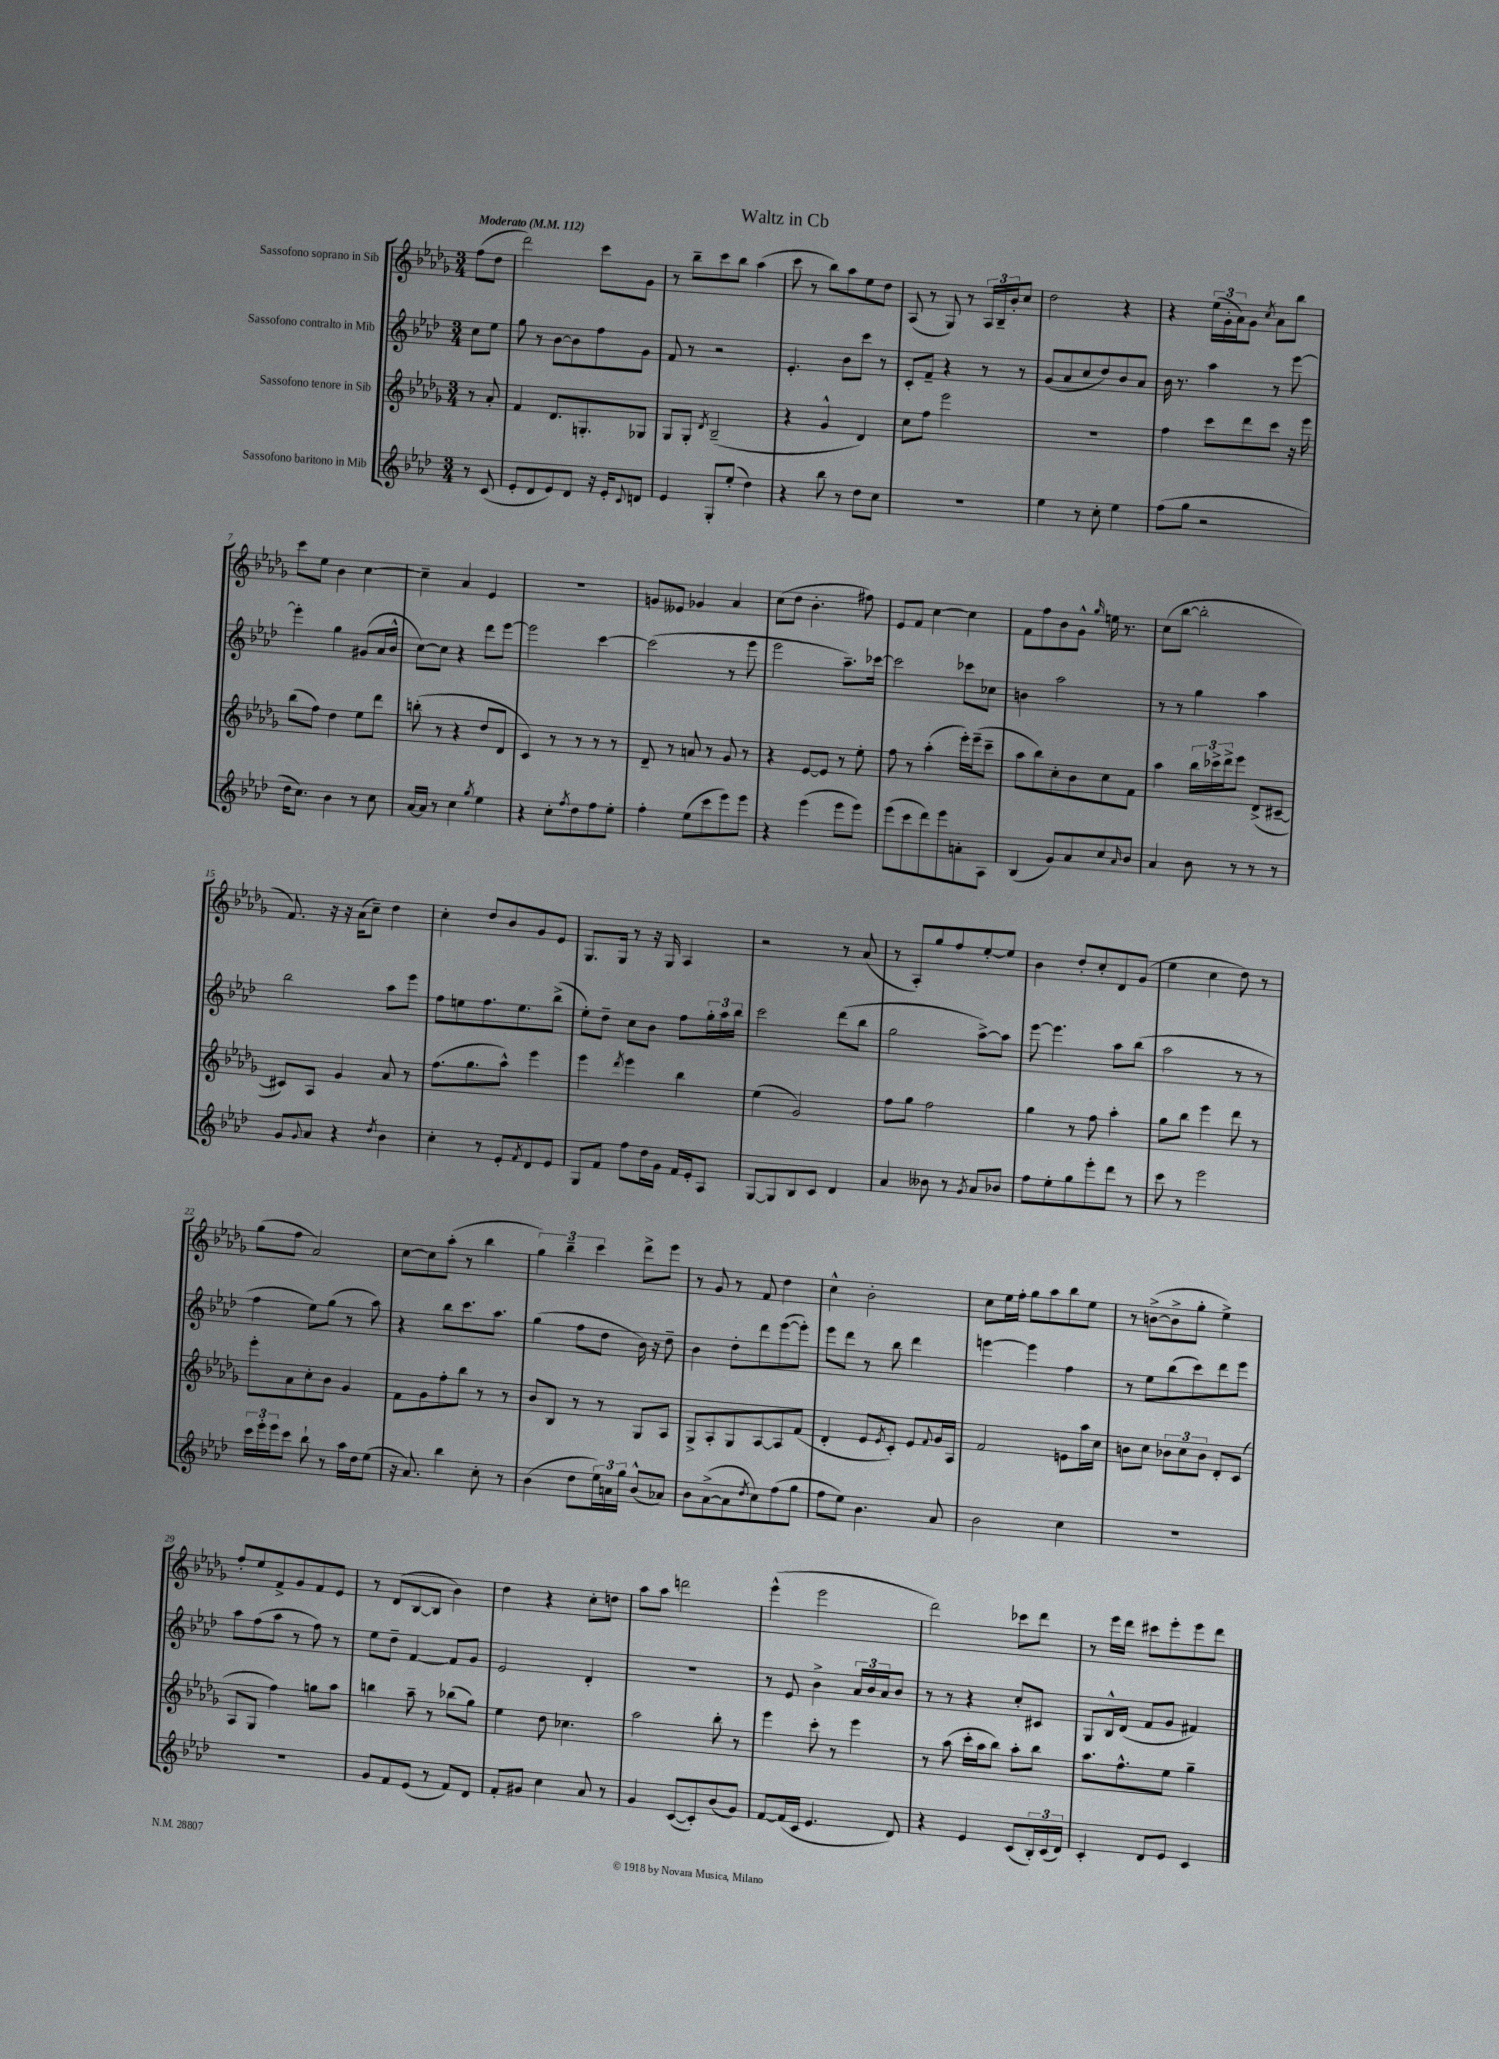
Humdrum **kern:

**kern	**kern	**kern	**kern
*part4	*part3	*part2	*part1
*staff4	*staff3	*staff2	*staff1
*I"Sassofono baritono in Mib	*I"Sassofono tenore in Sib	*I"Sassofono contralto in Mib	*I"Sassofono soprano in Sib
*clefG2	*clefG2	*clefG2	*clefG2
*k[b-e-a-d-]	*k[b-e-a-d-g-]	*k[b-e-a-d-]	*k[b-e-a-d-g-]
*M3/4	*M3/4	*M3/4	*M3/4
*MM112	*MM112	*MM112	*MM112
=	=	=	=
!	!	!	!LO:TX:a:B:t=Moderato
8r	8r	8cc\L	(8ff\L
(8c/	8a-'/	8ee-\J	8dd-\J
=1	=1	=1	=1
8e-'/L	4f/	8gg\	2ddd-\)
8d-/	.	8r	.
8e-/)	8.d-/L	[8b-\L	.
8d-/J	.	8b-\]	.
.	8.Gn'/	.	.
16r	.	8ff\	8ccc\L
16e-'/KL	.	.	.
8qqc/	.	.	.
8dn/J	8G-X/J	8g\J	8g-\J
=2	=2	=2	=2
4e-/	8G-/L	8f/	8r
.	8G-'/J	8r	8bb-~\L
.	8qd-/	.	.
8G'/L	(2B-~/	2r	8ccc\
(8ee-'/J	.	.	8bb-\J
4dd-\)	.	.	(4aa-\
=3	=3	=3	=3
4r	4r	4.e-'/	8ccc\
.	.	.	8r
8bb-\	4g-^^/	.	8bb-\L)
8r	.	8b-\L	8aa-\
8dd-\L	4d-/)	8ccc\J	8ee-\
8cc\J	.	8r	8dd-\J
=4	=4	=4	=4
2.r	8cc\L	8c'/L	(8A-/
.	8ff\J	8f~/J	8r
.	2eee-\	4r	8G-/)
.	.	.	8r
.	.	8r	24A-/LL
.	.	.	24B-~/
.	.	.	24b-'/J
.	.	8r	8cc/J
=5	=5	=5	=5
4ee-\	2.r	(8g/L	2dd-\
.	.	8a-/	.
8r	.	8cc/	.
8cc'\	.	8dd-/)	.
4ee-\	.	8b-/	4r
.	.	8a-/J	.
=6	=6	=6	=6
(8ff\L	4ff\	16b-\	4r
.	.	8.r	.
8gg\J	.	.	.
2r	8ccc\L	4aa-\	(24ee-\LL
.	.	.	24g-'\
.	.	.	24a-\J)
.	8ddd-\	.	8g-\J
.	.	.	8qcc/
.	8ccc\J	8r	8a-\L
.	16r	[8eee-\	8bb-\J
.	16eee-\	.	.
!!LO:LB:g=z
=7	=7	=7	=7
16dd-\KL	(8bb-\L	4eee-'\]	8ccc\L
8.cc\J)	.	.	.
.	8ff\J)	.	8ee-\J
4b-\	4dd-\	4gg\	4b-\
8r	8ee-\L	(8g#X/L	[4cc\
8cc\	8ddd-\J	16a-/L	.
.	.	16b-^^/JJ	.
=8	=8	=8	=8
[16a-/LL	(8bbn'\	[8cc\L)	4cc~\]
16a-/JJ]	.	.	.
8r	8r	8cc\J]	.
4cc\	4r	4r	4a-/
8qgg/	.	.	.
4ee-\	8dd-/L	8ddd-\L	4e-/
.	8d-/J	[8eee-\J	.
=9	=9	=9	=9
4r	4c/)	2eee-\]	2.r
8cc'\L	8r	.	.
8qff/	.	.	.
8dd-\	8r	.	.
8ff\	8r	[4ccc\	.
8ee-'\J	8r	.	.
=10	=10	=10	=10
4ff'\	8d-~/	(2ccc\]	8gn/L
.	8r	.	8e--X/J
(8ee-\L	8an/	.	4g-X/
8ccc\	8r	.	.
8eee-\)	8g-/	8r	4a-/
8eee-\J	8r	8eee-\	.
=11	=11	=11	=11
4r	4r	2eee-\	(8cc\L
.	.	.	8dd-\J
(4eee-\	[8e-/L	.	4.b-'\
.	8e-/J]	.	.
8eee-\L	8r	8.aa-~\L)	.
8eee-\J)	8ee-'\	.	8ff#X\)
.	.	[16ccc-X\Jk	.
=12	=12	=12	=12
(8eee-\L	8ff\	2ccc-\]	8e-/L
8ccc\	8r	.	8f/J
8ddd-\)	(4aa-'\	.	[4cc\
8eee-\	.	.	.
8an'\	16eee-'\LL)	8ccc-X\L	4cc\]
.	(16eee-~\J	.	.
8A-\J	8ccc~\J	8cc-X\J	.
=13	=13	=13	=13
(4B-/	8aa-\L	4bn\	8f\L
.	8bb-\)	.	8ff\
8g/L)	8cc'\	2aa-\	8b-\
8a-/	8b-\	.	8g-^^\J
.	.	.	16qqgg-/
8cc/	8cc\	.	16een\
.	.	.	8.r
16qqa-/	.	.	.
8b-/J	8f\J	.	.
=14	=14	=14	=14
4a-/	4aa-\	8r	(8cc\L
.	.	8r	[8bb-\J
8b-\	24bb-\LL	4gg\	2bb-'\]
.	24ccc-X^\	.	.
.	24ddd-^\J	.	.
8r	8eee-\J	.	.
8r	(8d-^/L	4aa-\	.
8r	[8c#X~/J	.	.
!!LO:LB:g=z
=15	=15	=15	=15
8g/L	8c#X/L])	2bb-\	8.f/)
8qqg/	.	.	.
8a-/J	8A-/J	.	.
.	.	.	16r
4r	4g-/	.	16r
.	.	.	(16a-\KL
.	.	.	8cc~\J)
8qdd-/	.	.	.
4b-\	8a-/	8aa-\L	4dd-\
.	8r	8eee-\J	.
=16	=16	=16	=16
4cc'\	(8.ff\L	8ff\L	4cc'\
.	.	8een\	.
.	8.gg-\	.	.
8r	.	8.ff\	8dd-/L
8e-'/L	8aa-^^\J)	.	8b-/
.	.	8.ee\	.
8qf/	.	.	.
8d-/	4eee-\	.	8g-/
8e-/J	.	(8bb-^\J	8e-/J
=17	=17	=17	=17
8G/L	4eee-\	8ee-'\L)	8.G-/L
8f/J	.	8dd-~\J	.
.	.	.	16G-/Jk
.	8qddd-/	.	.
8ff\L	4eee-\	8cc\L	8r
16dd-\L	.	8b-\J	16r
16g\JJ	.	.	16G-/
16f/LL	4bb-\	8ff\L	4A-/
16e-'/J	.	.	.
8A-/J	.	24gg'\L	.
.	.	24aa-\	.
.	.	24bb-\JJ	.
=18	=18	=18	=18
[8G/L	(4ee-\	2ccc\	2r
8G/]	.	.	.
8B-/	2g-/)	.	.
8c/J	.	.	.
4d-/	.	(8ddd-\L	8r
.	.	8bb-\J	(8a-/
=19	=19	=19	=19
4a-/	8ff\L	2gg\	8r
.	8gg-\J	.	8A-'/L)
8b--X\	2ff\	.	8gg-/
8r	.	.	8ff/
8qg/	.	.	.
8a-/L	.	[8aa-^\L)	[8ee-'/
8b-X/J	.	8aa-\J]	8ee-/J]
=20	=20	=20	=20
8ff\L	4gg-\	[8eee-\	4b-\
8ee-'\	.	4.eee-\]	.
8gg\	8r	.	8dd-'/L
8eee-'\	8ff\	.	8cc'/
8ddd-\J	4aa-'\	8aa-\L	8d-/
8r	.	(8bb-\J	(8g-/J
=21	=21	=21	=21
8ccc\	8gg-\L	2aa-\	4ee-\
8r	8bb-\J	.	.
2eee-\	4eee-\	.	4cc\
.	8ddd-\	8r	8dd-\)
.	8r	8r	8r
!!LO:LB:g=z
=22	=22	=22	=22
24ccc\LL	8eee-'\L	4ff\	(8gg-\L
24eee-'\	.	.	.
24eee-\J	.	.	.
8ccc\J	8a-\	.	8ff\J
8bb-`\	8cc'\	8ee-\L)	2a-/)
8r	8b-\J	(8gg\J	.
16aa-\LL	4g-/	8r	.
16dd-\J	.	.	.
(8ee-\J	.	8aa-\)	.
=23	=23	=23	=23
16r	8f\L	4r	[8cc\L
8.a-/)	.	.	.
.	8g-\	.	8cc\]
4bb-\	8ff'\	8bb-\L	(8aa-'\J
.	8bb-\J	8.ccc\	8r
8cc'\	8r	.	4bb-\
.	.	8.aa-\J	.
8r	8r	.	.
=24	=24	=24	=24
(4b-\	8b-/L	(4gg\	6gg-\)
.	8B-/J	.	.
.	.	.	6bb-~\
8dd-\L	8r	8ff\L	.
.	.	.	6ccc\
24ee-\L)	8r	8dd-\J	.
24an\	.	.	.
24gg\JJ	.	.	.
(8b-^^/L	8G-/L	16b-\)	8ddd-^\L
.	.	16r	.
8a-X/J)	8A-/J	8dd-~\	8eee-\J
=25	=25	=25	=25
8b-\L	8G-^/L	4b-\	8r
([8a-^\	8A-'/	.	8g-/
8a-\]	8G-/	8dd-'\L	8r
8qdd-/	.	.	.
8cc\)	[8A-/	8ddd-\	8f/
(8ff\	8A-/]	([8eee-\	4dd-\
8gg\J	(8f/J	8eee-'\J])	.
=26	=26	=26	=26
8ff\L	4d-'/	8eee-\L	4cc^^\
8ee-\J)	.	8ddd-\J	.
4.b-\	8e-/L	8r	2b-'\
.	8qe-/	.	.
.	8c'/J)	8bb-\	.
.	8e-/L	4ddd-\	.
.	8qqf/	.	.
8a-/	16g-/L	.	.
.	16A-/JJ	.	.
=27	=27	=27	=27
2b-\	2f/	[4eeen\	8cc\L
.	.	.	16ee-\L
.	.	.	16ff'\JJ
.	.	4eee\]	8gg-\L
.	.	.	8aa-\
4cc\	8en\L	4ff\	8bb-\
.	16aa-\L	.	8ee-\J
.	16cc\JJ	.	.
=28	=28	=28	=28
2.r	8bn\L	8r	8r
.	8cc\J	8ee-\L	([8bn^\L
.	12b-X\L	(8bb-\	8b^\]
.	12cc\	.	.
.	.	8ccc\)	8gg-'\J
.	12b-\J	.	.
.	8d-'/L	8ddd-\	4ee-^\)
.	(8c/J	8eee-\J	.
!!LO:LB:g=z
=29	=29	=29	=29
2.r	8A-/L	8aa-\L	8ff'/L
.	8G-/J	(8ff\	8ee-/
.	4ff\)	8aa-\J	8f^/
.	.	8r	8g-/
.	8ggn\L	8ff\)	8f/
.	8aa-\J	8r	8e-/J
=30	=30	=30	=30
8g/L	4bbn\	8ee-\L	8r
8f/	.	8dd-~\J	(8d-/L
(8e-/J	8aa-~\	[4f/	[8B-/
8r	8r	.	8B-/J]
8f/L)	(8bb-X\L	8f/L]	4b-\)
8d-/J	8gg-\J)	8g/J	.
=31	=31	=31	=31
8f'/L	4ee-\	2e-/	4dd-\
8g#X/J	.	.	.
4cc\	8dd-\	.	4r
.	4.cc-X\	.	.
8a-/	.	4d-'/	8cc'\L
8r	.	.	8ddn\J
=32	=32	=32	=32
4g/	2aa-\	2.r	8aa-\L
.	.	.	8aa-\J
([8c/L	.	.	2dddn\
8c'/])	.	.	.
(8b-/	8bb-'\	.	.
8g/J)	8r	.	.
=33	=33	=33	=33
[8f/L	4eee-\	8r	(4eee-^^\
(16f/L]	.	8e-/	.
16c/JJ	.	.	.
4.e-/	8ccc'\	4b-^\	2eee-\
.	8r	.	.
.	4eee-\	24a-/LL	.
.	.	24b-/	.
.	.	24a-/J	.
8d-/)	.	8b-/J	.
=34	=34	=34	=34
4r	8r	8r	2ddd-\)
.	(8aa-\	8r	.
4e-/	16ccc'\LL	4r	.
.	16aa-\J	.	.
.	8bb-\J)	.	.
(8c/L	8aa-'\L	8cc'/L	8ccc-X\L
24B-'/L)	8bb-\J	8c#X/J	8ddd-\J
(24c/	.	.	.
24d-/JJ)	.	.	.
=35	=35	=35	=35
4c'/	8.aa-\L	8G/L	8r
.	.	16B-^^/L	16eee-\LL
.	8.ff^^\	(16d-/JJ	16ddd-\JJ
8d-/L	.	8f/L	8ccc#X\L
8e-/J	8ee-\J	8g/J	8eee-'\
4c/	4gg-~\	4f#X/)	8eee-\
.	.	.	8ddd-\J
==	==	==	==
*-	*-	*-	*-
